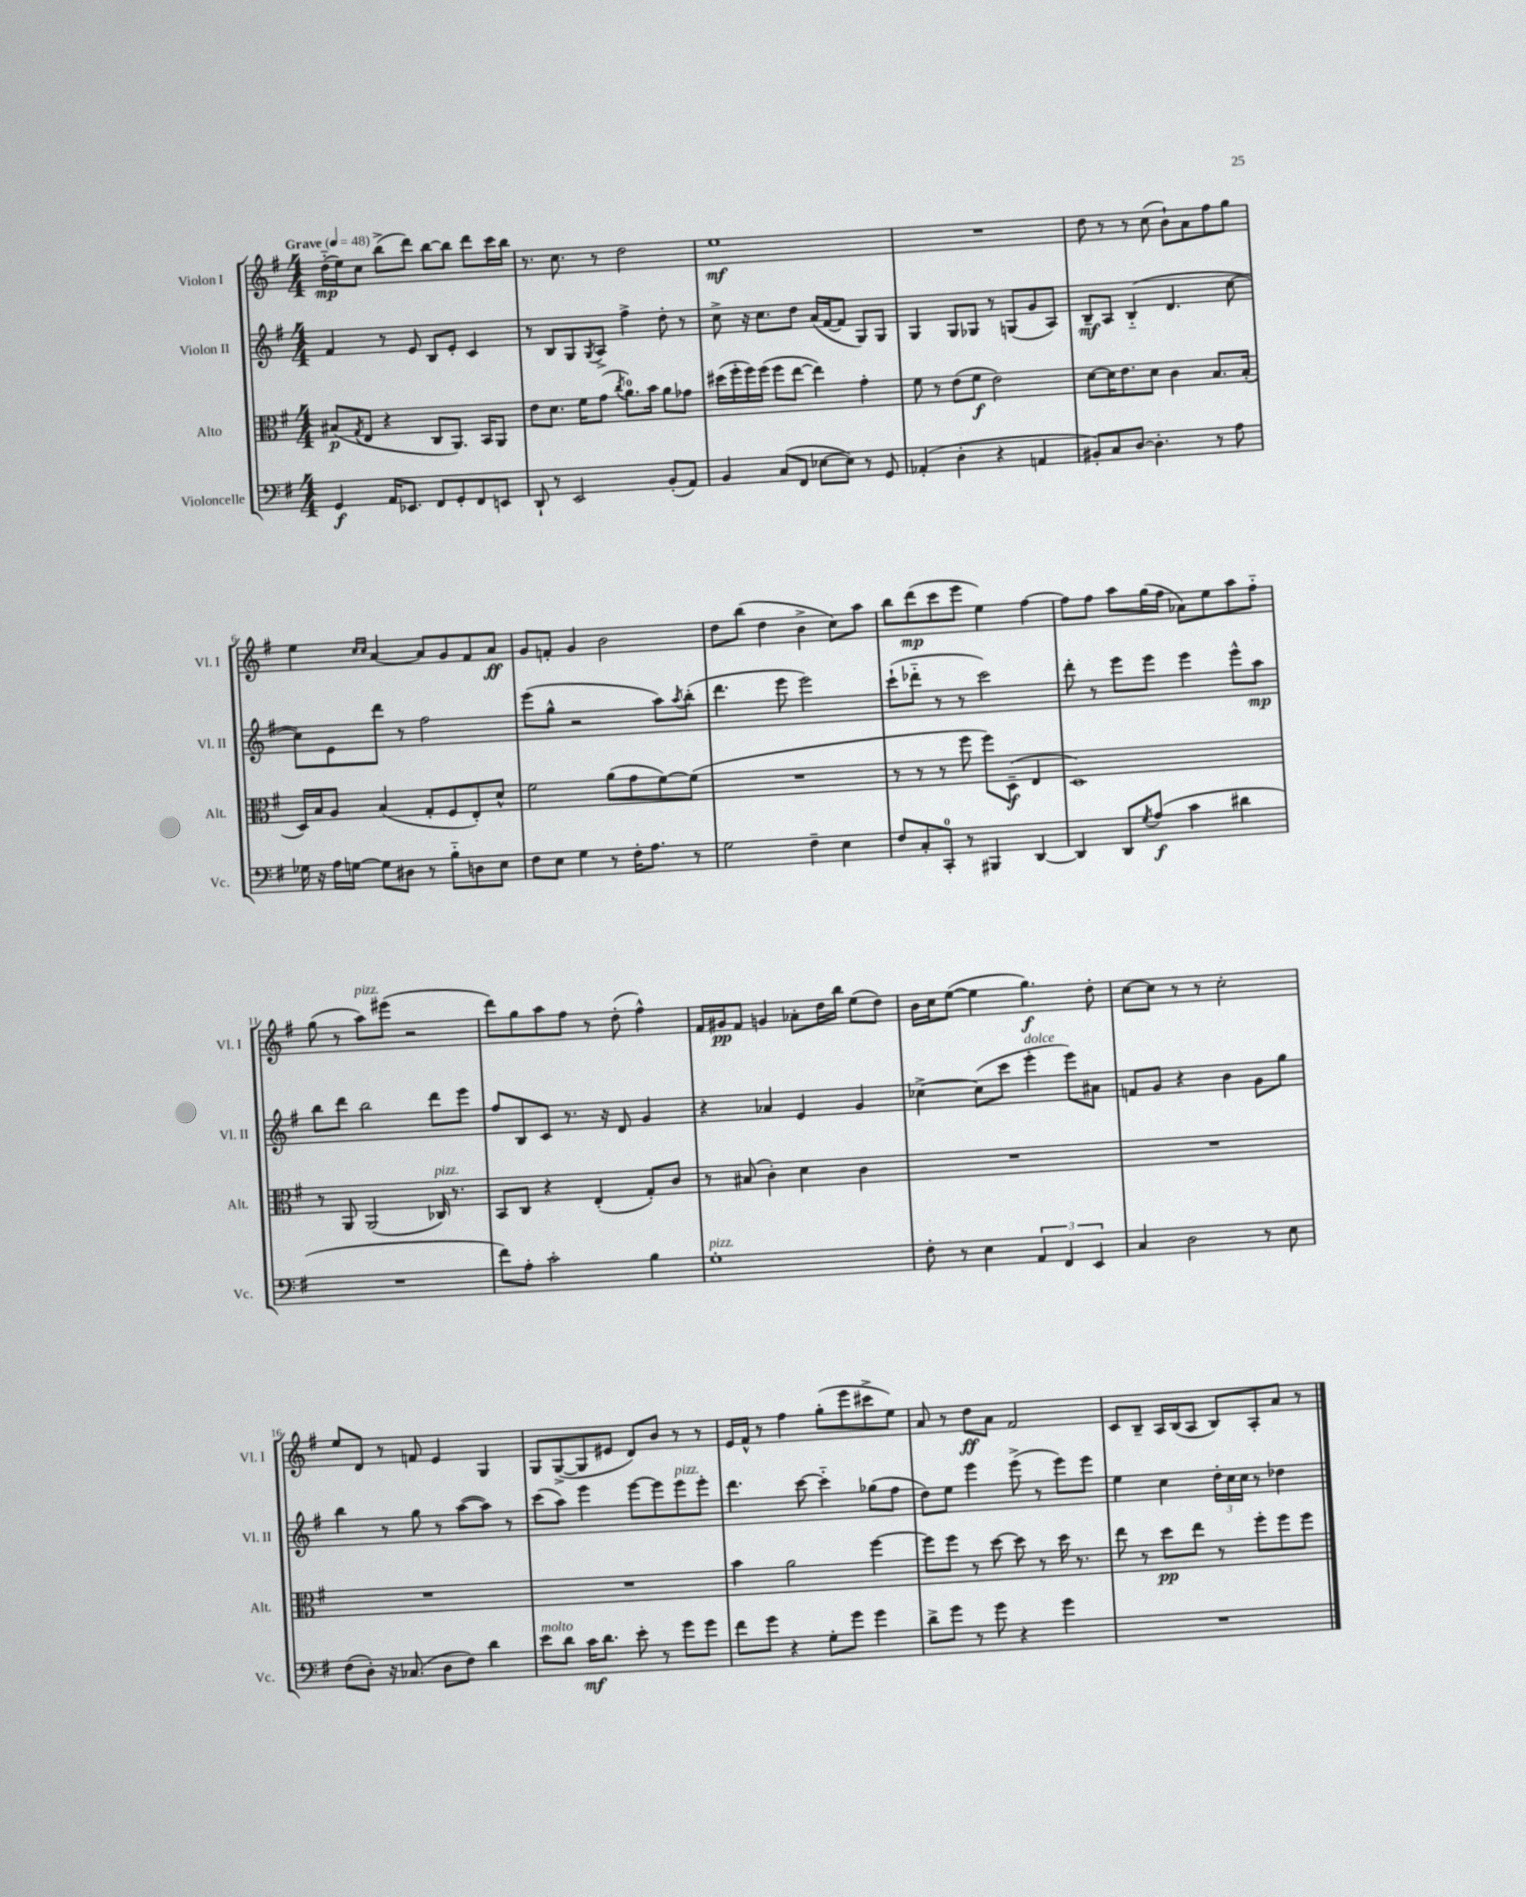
<<
\new StaffGroup <<
\new Staff = "s0" \with { instrumentName = "Violon I" shortInstrumentName = "Vl. I" } {
    \clef treble \key g \major \numericTimeSignature \time 4/4 \tempo "Grave" 4 = 48
    d''16-_\mp( e''16) c''8 b''8->( d'''8) b''8~ b''8 d'''8 c'''16 b''16 |
    r8. c''8. r8 d''2 |
    e''1\mf |
    R1 |
    d''8 r8 r8 c''8( b'8-!) a'8 fis''8 g''8 |
    e''4 \grace { c''16 c''16 } a'4~ a'8 g'8 fis'8 a'8\ff |
    g'8 f'8-. g'4 b'2 |
    d''8 b''8( d''4 b'4-> c''8) a''8 |
    b''8 d'''8\mp( c'''8 e'''8 e''4) fis''4~ |
    fis''8 fis''8 a''8 g''16( fis''16 aes'8) e''8 a''8 fis''8-_ |
    g''8( r8 a''8^\markup { \italic "pizz." }) eis'''8( r2 |
    d'''8) g''8 a''8 fis''8 r8 d''8-.( fis''4-^) |
    fis'16 gis'16\pp fis'8 g'4 aes'8-. d''16 b''16 e''8( d''8) |
    b'16 c''16 e''8~( e''4 g''4.\f) d''8-. |
    c''8~ c''8 r8 r8 c''2-. |
    e''8 d'8 r8 f'8 e'4 g4 |
    g8 g8~->( g8 eis'8 d'8) b'8 r8 r8 |
    e'16 fis'16-^ r8 fis''4 g''8-.( e'''8 cis'''8-> e''8) |
    a'8 r8 d''8\ff a'8 fis'2 |
    c'8 b8-- a16 b16( a8 b8) a8-. a'8 r8 \bar "|." |
}
\new Staff = "s1" \with { instrumentName = "Violon II" shortInstrumentName = "Vl. II" } {
    \clef treble \key g \major \numericTimeSignature \time 4/4
    fis'4 r8 e'8 b8 e'8-. c'4 |
    r8 b8 g8 \acciaccatura { g8 } a8-> fis''4-> d''8-. r8 |
    c''8-> r16 c''8. d''8 a'16( fis'16~ fis'8 g8) g8 |
    g4 g8 ges8 r8 g8( g'8 a8) |
    b8--\mf a8 b4-_( d'4. c''8~ |
    c''8) e'8 d'''8 r8 fis''2 |
    e'''8( g''8-^ r2 a''8) \acciaccatura { a''8 } b''8-.( |
    d'''4. e'''8 e'''2) |
    c'''8-!( des'''8-_ r8 r8 c'''2) |
    d'''8-. r8 e'''8 e'''8 e'''4 e'''8-^ a''8\mp |
    b''8 d'''8 b''2 d'''8 e'''8 |
    fis''8 b8 c'8 r8. r16 d'8 g'4 |
    r4 aes'4 e'4 g'4 |
    ces''4~-> ces''8( c'''8 e'''4-.^\markup { \italic "dolce" } e'''8) ais'8 |
    f'8 g'8 r4 b'4 g'8 g''8 |
    b''4 r8 g''8 r8 a''8~( a''8) r8 |
    c'''8( a''8) e'''4 e'''8~ e'''8 e'''8^\markup { \italic "pizz." } e'''8-. |
    d'''4. c'''8~ c'''4-_ ges''8( fis''8 |
    d''8) e''8 e'''4 e'''8->( r8 e'''8) e'''8 |
    e''4 c''4 \tuplet 3/2 { d''16-. c''16 c''16 } r8 des''4 \bar "|." |
}
\new Staff = "s2" \with { instrumentName = "Alto" shortInstrumentName = "Alt." } {
    \clef alto \key g \major \numericTimeSignature \time 4/4
    bis8\p( \acciaccatura { g8 } e8 r4 c8 a,8.) b,16 a,8 |
    e'8 d'8. fis'16 g'8( \acciaccatura { c''8 } a'8.-0) b'16 a'8 ges'8 |
    dis''16( fis''16-. fis''16) fis''16( fis''8 e''8~ e''4) g'4-. |
    fis'8 r8 e'8( fis'8\f e'2) |
    d'8~ d'16 e'8. d'8 c'4 b8. b16-.( |
    d16) b16 a8 b4( g8-. fis8 e8-.) d'8-^ |
    fis'2 a'8( g'8 fis'8~) fis'8( |
    R1 |
    r8 r8 r8 fis''8 fis''8) d8--\f( e4 |
    d1) |
    r8 a,8 a,2( ces16^\markup { \italic "pizz." }) r8. |
    b,8 c8 r4 e4-.( g8-.) c'8 |
    r8 bis8( c'4-.) d'4 c'4 |
    R1 |
    R1 |
    R1 |
    R1 |
    b'4 a'2 fis''4~ |
    fis''8 fis''8 r8 d''8~ d''8 r8 d''16 r8. |
    e''8 r8 d''8\pp e''8 r8 fis''8-. fis''8 fis''8 \bar "|." |
}
\new Staff = "s3" \with { instrumentName = "Violoncelle" shortInstrumentName = "Vc." } {
    \clef bass \key g \major \numericTimeSignature \time 4/4
    g,4\f a,16 ees,8. fis,8 g,8-. fis,8 e,8 |
    d,8-! r8 e,2 b,8-.( a,8) |
    b,4 c8( fis,8 ees8~ ees8) r8 g,8 |
    aes,4-.( d4-. r4 a,4 |
    bis,8-.) c8 d8~ d4.-. r8 a8 |
    ges16 r16 a16 g16~ g8 dis8 r8 b8-_ d8 e8 |
    fis8 e8 g4 r8 fis16-. a8. r8 |
    g2 fis4-- e4 |
    fis8 c8-. c,8-0-. r8 bis,,4 d,4~ |
    d,4 d,8 \acciaccatura { g8 } a8\f( c'4 dis'4 |
    R1 |
    fis'8) a8-. c'2-. b4 |
    g1-.^\markup { \italic "pizz." } |
    fis8-. r8 e4 \tuplet 3/2 { a,4 fis,4 e,4 } |
    c4 d2 r8 e8 |
    fis8( d8-.) r16 ces8.( d8 fis8) d'4 |
    e'8^\markup { \italic "molto" } d'8 c'16\mf d'8. e'8-. r8 g'8 g'8 |
    fis'8 g'8 r4 g8-. g'8 g'4 |
    d'8-> g'8 r8 g'8 r4 g'4 |
    R1 \bar "|." |
}
>>
>>
